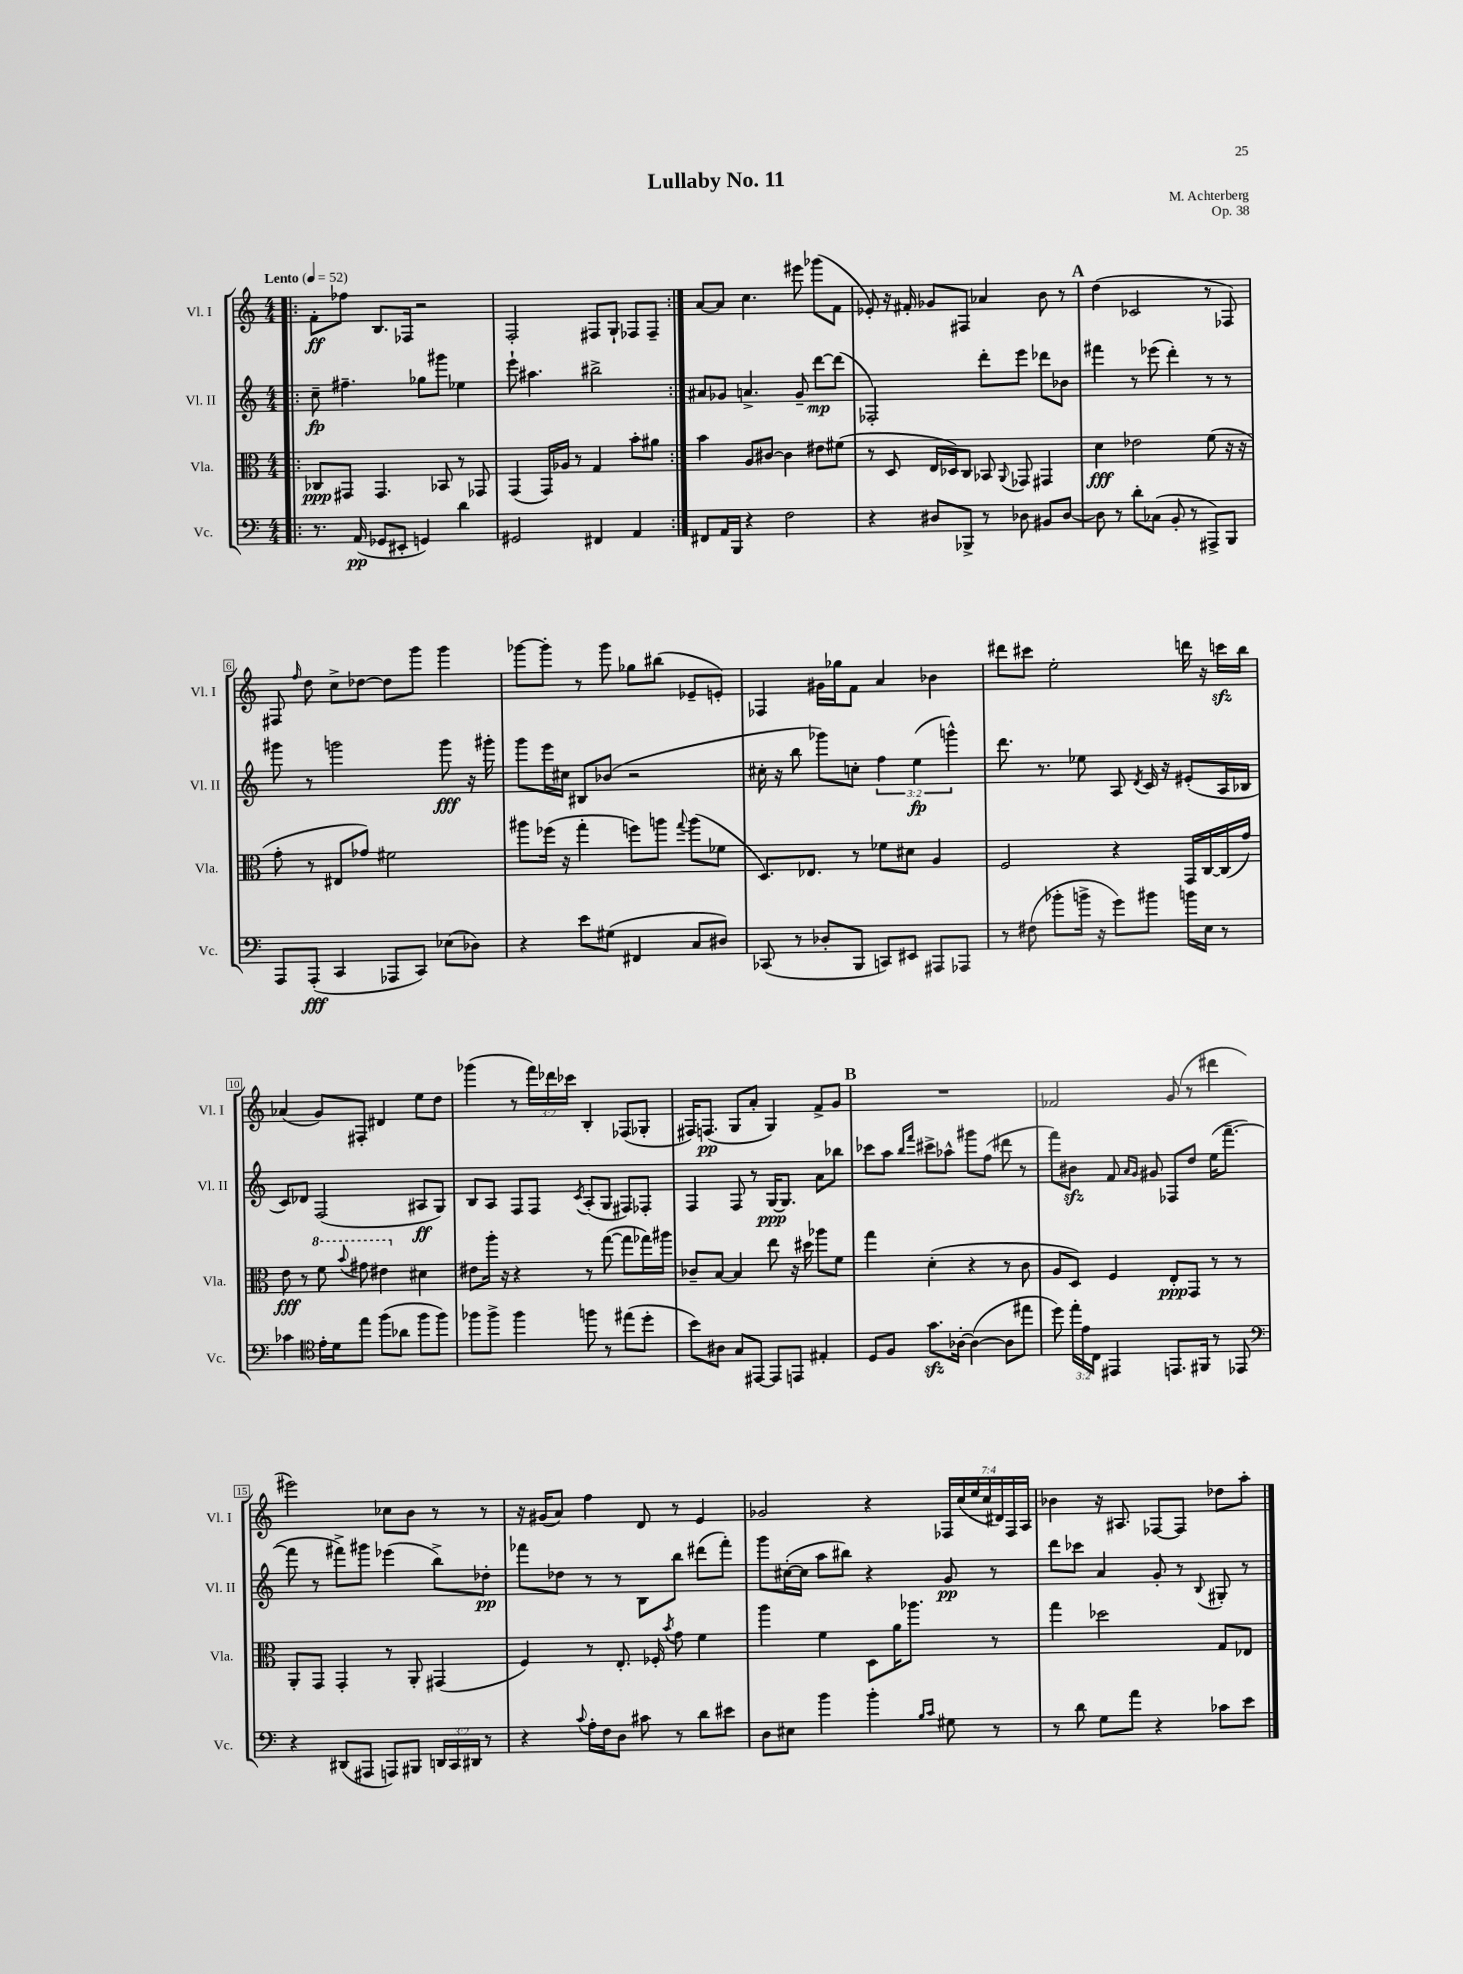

**kern	**kern	**kern	**kern
*staff4	*staff3	*staff2	*staff1
*clefF4	*clefC3	*clefG2	*clefG2
*k[]	*k[]	*k[]	*k[]
*M4/4	*M4/4	*M4/4	*M4/4
*MM52	*MM52	*MM52	*MM52
=!|:	=!|:	=!|:	=!|:
8.r	8C-	8cc~	8f'
.	8GG#	4.ff#~	8ff-
(16AA	.	.	.
8GG-	4.GG#	.	8.B
8EE#'	.	.	.
.	.	.	16F-
4GG)	.	8gg-	2r
.	8BB-	8ggg#	.
4d	8r	4ee-	.
.	8GG-	.	.
=	=	=	=
2GG#	(4GG	8eee`	2F'
.	.	4.aa#	.
.	16GG)	.	.
.	16A-	.	.
.	8r	.	.
4FF#	4G	2bb#^	8F#
.	.	.	8G`
4AA	8b'	.	8F-
.	8a#	.	8F-~
=:|!	=:|!	=:|!	=:|!
8FF#	4b	8a#	[8a
16AA	.	8g-	8a]
16BBB	.	.	.
4r	8A	4.a^	4.cc
.	[8c#	.	.
2F	4c#]	.	.
.	.	8g-~	8eee#
.	8e#	[8ddd	(8ggg-
.	(8f#	(8ddd]	8f
=	=	=	=
4r	8r	2F-')	8e-')
.	8D	.	16r
.	.	.	16f#'
8D#	16E	.	8g-
.	16D-)	.	.
8BBB-^	8C	.	8F#
8r	8BB-	8ddd'	4a-
.	8qqAA	.	.
8D-	8GG-	8eee	.
8BB#	4GG#	8ddd-	8b
[8D-	.	8b-	8r
=	=	=	=
8D-]	4d	4fff#	(4dd
8r	.	.	.
8d'	2e-	8r	2c-
(8C-	.	(8eee-	.
8BB'	.	4ddd')	.
8r	.	.	.
8AAA#^)	(8f	8r	8r
8BBB	16r	8r	8F-)
.	16r	.	.
=	=	=	=
8AAA	8g'	8ggg#	8F#
.	.	.	16qqff
(8AAA'	8r	8r	8dd
4CC	8E#	2ggg	8cc^
.	8g-)	.	[8dd-
8AAA-	2f#	.	8dd-]
8CC)	.	.	8ggg
(8E-	.	8ggg	4ggg
8D-)	.	16r	.
.	.	16ggg#'	.
=	=	=	=
4r	8aa#	8ggg	[8ggg-
.	(16ff-	16eee	8ggg-']
.	16r	16cc#	.
8e	4gg'	8B#	8r
(8G#	.	(8b-	8ggg-
4FF#	8ff)	2r	8gg-
.	8aa	.	(8bb#
.	8qqgg	.	.
8C	(8aa	.	8e-~
8D#)	8f-	.	8e')
=	=	=	=
(8CC-	8.D)	16cc#'	4F-
.	.	16r	.
8r	.	8bb	.
.	8.E-	.	.
8D-'	.	8ggg-)	16g#
.	.	.	16gg-
8BBB	8r	8cc'	8f
8CC)	8f-	6ff	4a
8EE#	8d#	.	.
.	.	(6ee	.
8AAA#	4A	.	4b-
.	.	6ggg^^)	.
8AAA-	.	.	.
=	=	=	=
8r	2F	8.ddd	8ddd#
(8F#	.	.	8ccc#
.	.	8.r	.
8b-'	.	.	2ee'
16b^	.	8ee-	.
16r	.	.	.
8g)	4r	8A	.
.	.	8qd	.
8b#	.	16c	.
.	.	16r	.
16b	16GG	(8e#'	16ddd
16E	[16C	.	16r
8r	(16C]	16A	16ccc
.	16g)	16B-	16bb
=	=	=	=
4c-	8e	8c)	(4a-
.	8r	8d-	.
*clefC4	*	*	*
16e'	8ff	(2F	8g)
16d	.	.	.
.	8qqbb	.	.
8ee	8gg#	.	8F#'
(8ff	4ee#	.	4d#
8a-	.	.	.
8ff	4d#	8A#	8ee
8ff)	.	8G)	8dd
=	=	=	=
8ff-	8e#	8B	(4ggg-
8ff-^	16aa'	8A	.
.	16r	.	.
4ff-	4r	8F	8r
.	.	8F	24fff)
.	.	.	24ddd-
.	.	.	24ccc-
.	.	8qc	.
8ff	8r	(8A'	4B'
8r	([8gg	8G	.
(8ee#	8gg]	8F#)	(8F-
8dd'	16gg-)	8F-'	8G-'
.	16aa#	.	.
=	=	=	=
8b)	8c-~	4F	16F#)
.	.	.	(8.F
8A#	[8B	.	.
8G	4B]	8F	8G
[8EE#	.	8r	8a'
8EE#]	8ee	[16G	4G)
.	.	8.G]	.
8EE	16r	.	.
.	16dd#	.	.
4E#'	8aa-	8a	8f^
.	8f	8bb-	8g
=	=	=	=
8D	4gg	8ccc-	1r
8F	.	8aa	.
.	.	16qqbb	.
.	.	16qqfff	.
8.g	(4d'	8ccc#^	.
.	.	8aa-^^	.
[16A-'	.	.	.
(4A-_	4r	8ggg#	.
.	.	(8ff	.
8A-]	8r	8ddd#	.
8ee#	8c	8r	.
=	=	=	=
8dd)	8A	8fff)	2f-
24ee'	8D)	8b#	.
24e	.	.	.
24C	.	.	.
4EE#	4F	8f	.
.	.	16qqa	.
.	.	16qqg	.
.	.	8g#	.
8.EE	8E'	8F-	(8g
.	8GG	8dd	8r
16FF#	.	.	.
8r	8r	(16ee	4ddd#
.	.	[8.fff~	.
8EE-	8r	.	.
=	=	=	=
*clefF4	*	*	*
4r	8AA'	8fff]	2eee#)
.	8GG	8r	.
(8DD#	4GG'	8fff#^)	.
8AAA#	.	8ggg#	.
8AAA)	8r	(4eee-	8cc-
8BBB#	8AA'	.	8b
24DD	(4GG#	8bb^)	8r
24CC	.	.	.
24DD#	.	.	.
8r	.	8dd-'	8r
=	=	=	=
4r	4F)	8fff-	16r
.	.	.	(16g#
.	.	8dd-	8a)
8qqc	.	.	.
16A'	8r	8r	4ff
16F	.	.	.
8D	8.E'	8r	.
8c#	.	8B	8d
.	16F-'	.	.
.	8qb	.	.
8r	8g	8bb	8r
8d	4f	(8ddd#	4e
8e#	.	8fff-')	.
=	=	=	=
8D	4aa	8ggg	2g-
8E#	.	([16cc#'	.
.	.	16cc#]	.
4b	4f	8aa	.
.	.	8bb#)	.
4b'	8D	4r	4r
.	16a	.	.
.	8.aa-	.	.
16qqB	.	.	.
16qqc	.	.	.
8G#	.	8g	28F-
.	.	.	(28cc
.	.	.	28ee
.	.	.	28cc
8r	8r	8r	.
.	.	.	28d#)
.	.	.	28F-
.	.	.	28A
=	=	=	=
8r	4gg	8ddd	4b-
8d	.	8ccc-	.
8G	2dd-	4a	16r
.	.	.	8.A#
8a	.	.	.
4r	.	8g'	[8F-
.	.	8r	8F-]
.	.	8qqB	.
8c-	8G	8G#'	8dd-
8e	8E-	8r	8aa'
==	==	==	==
*-	*-	*-	*-
